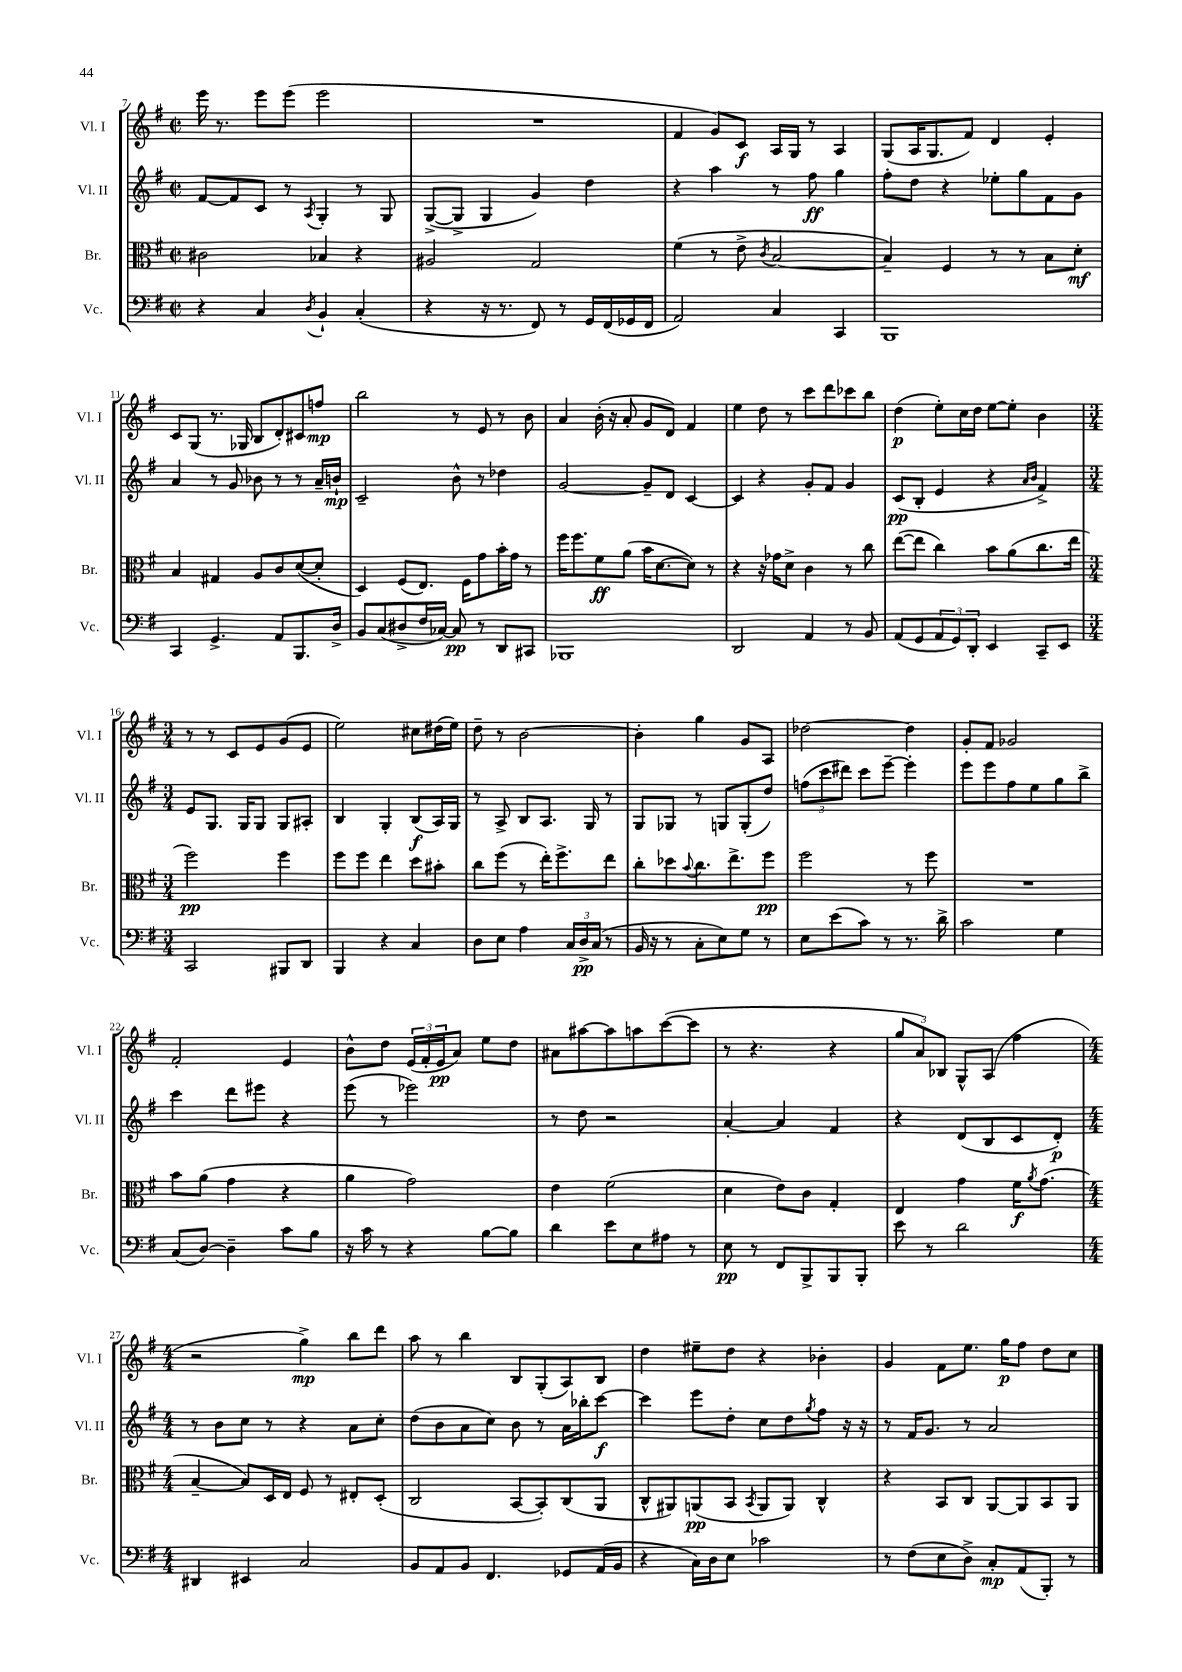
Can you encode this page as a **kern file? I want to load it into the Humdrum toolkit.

**kern	**kern	**kern	**kern
*staff4	*staff3	*staff2	*staff1
*clefF4	*clefC3	*clefG2	*clefG2
*k[f#]	*k[f#]	*k[f#]	*k[f#]
*M2/2	*M2/2	*M2/2	*M2/2
*met(c|)	*met(c|)	*met(c|)	*met(c|)
4r	2c#	[8f#	16eee
.	.	.	8.r
.	.	8f#]	.
4C	.	8c	8eee
.	.	8r	(8eee
8qD	.	8qA	.
4BB`	4B-	4G'	2eee
(4C'	4r	8r	.
.	.	8G	.
=	=	=	=
4r	2A#	([8G^	1r
.	.	8G^]	.
16r	.	4G	.
8.r	.	.	.
8FF#)	2G	4g)	.
8r	.	.	.
16GG	.	4dd	.
(16FF#	.	.	.
16GG-	.	.	.
16FF#	.	.	.
=	=	=	=
2AA)	(4f#	4r	4f#
.	8r	4aa	8g)
.	8e^	.	8c
.	8qc	.	.
4C	[2B	8r	16A
.	.	.	16G
.	.	8ff#	8r
4CC	.	4gg	4A
=	=	=	=
1BBB	4B~])	8ff#'	(8G
.	.	8dd	16A
.	.	.	8.G
.	4F#	4r	.
.	.	.	8f#)
.	8r	8ee-'	4d
.	8r	8gg	.
.	8B	8f#	4e'
.	8d'	8g	.
=	=	=	=
4CC	4B	4a	8c
.	.	.	(8G
4.GG^	4G#	8r	8.r
.	.	8g	.
.	.	.	16G-
.	8A	8b-	8B
8AA	8c	8r	8d')
8.BBB	([8d	8r	8c#
.	8d']	16a~	8ff
16D^	.	16b`	.
=	=	=	=
8BB	4D)	2c~	2bb
(8C	.	.	.
8D#^	(8F#	.	.
16F#	8.E)	.	.
[16C-)	.	.	.
8C-]	.	8b^^	8r
.	16F#	.	.
8r	8g	8r	8e
8DD	16b'	4dd-	8r
.	16g	.	.
8CC#	8r	.	8b
=	=	=	=
1BBB-	16ff#	[2g	4a
.	8.ff#	.	.
.	8f#	.	(16b'
.	.	.	16r
.	(8a	.	8a'
.	16b	8g~]	8g
.	[8.d	.	.
.	.	8d	8d)
.	8d])	[4c	4f#
.	8r	.	.
=	=	=	=
2DD	4r	4c]	4ee
.	16r	4r	8dd
.	16g-	.	.
.	8d^	.	8r
4AA	4c	8g'	8ccc
.	.	8f#	8ddd
8r	8r	4g	8ccc-
8BB	8cc	.	8bb
=	=	=	=
(8AA	([8ee	(8c	(4dd
8GG	8ee]	8B'	.
12AA	4cc)	4e	8ee')
12GG)	.	.	.
.	.	.	16cc
12DD'	.	.	.
.	.	.	16dd
4EE	8b	4r	[8ee
.	(8a	.	8ee']
.	.	16qqa	.
.	.	16qqb	.
8CC~	8.cc	4f#^)	4b
8EE	.	.	.
.	16ee	.	.
=	=	=	=
*M3/4	*M3/4	*M3/4	*M3/4
2CC	2ff#)	8e	8r
.	.	8.G	8r
.	.	.	8c
.	.	16G	.
.	.	8G	8e
8BBB#	4ff#	8G	(8g
8DD	.	8A#'	8e
=	=	=	=
4BBB	8ff#	4B	2ee)
.	8ff#	.	.
4r	4ee	4G'	.
4C	8dd	(8B	8cc#
.	8b#'	16A)	(16dd#
.	.	16G	16ee)
=	=	=	=
8D	8cc	8r	8dd~
8E	(8ff#	8A^	8r
4A	8r	8B	[2b
.	16ee')	8.A	.
.	8.ff#^	.	.
24C	.	.	.
24D^	.	.	.
.	.	16G	.
(24C	.	.	.
8r	8ee	8r	.
=	=	=	=
16BB	8cc'	8G	4b']
16r	.	.	.
8r	8dd-	8G-	.
.	8qqb	.	.
8C'	8.cc	8r	4gg
8E)	.	8G	.
.	8.ee^	.	.
8G	.	(8G'	8g
8r	8ff#	8dd)	8A
=	=	=	=
8E	2ff#	(12ff	[2dd-
.	.	12ccc	.
(8e	.	.	.
.	.	12ddd#)	.
8c)	.	8ccc	.
8r	.	[8eee~	.
8.r	8r	4eee']	4dd-]
.	8ff#	.	.
16d^	.	.	.
=	=	=	=
2c	2.r	8eee	8g'
.	.	8eee	8f#
.	.	8ff#	2g-
.	.	8ee	.
4G	.	8gg	.
.	.	8bb^	.
=	=	=	=
(8C	8b	4ccc	2f#'
[8D)	(8a	.	.
4D~]	4g	8ddd	.
.	.	8eee#	.
8c	4r	4r	4e
8B	.	.	.
=	=	=	=
16r	4a	(8eee	8b^^
16c	.	.	.
8r	.	8r	8dd
4r	2g)	2eee-)	(24e
.	.	.	24f#'
.	.	.	24e
.	.	.	8a)
[8B	.	.	8ee
8B]	.	.	8dd
=	=	=	=
4d	4e	8r	8a#
.	.	8dd	[8aa#
8e	(2f#	2r	8aa#]
8E	.	.	8aa
8A#	.	.	([8ccc
8r	.	.	8ccc]
=	=	=	=
8E	4d	[4a'	8r
8r	.	.	4.r
8FF#	8e)	4a]	.
8BBB^	8c	.	.
8BBB	4G'	4f#	4r
8BBB'	.	.	.
=	=	=	=
8e	4E	4r	12gg
.	.	.	12a)
8r	.	.	.
.	.	.	12B-
2d	4g	(8d	8G^^
.	.	8B	(8A
.	16f#	8c	4ff#
.	8qa	.	.
.	(8.g	.	.
.	.	8d')	.
=	=	=	=
*M4/4	*M4/4	*M4/4	*M4/4
4DD#	[4B~	8r	2r
.	.	8b	.
4EE#	8B])	8cc	.
.	16D	8r	.
.	16E	.	.
2C	8F#	4r	4gg^)
.	8r	.	.
.	8E#'	8a	8bb
.	(8D'	8cc'	8ddd
=	=	=	=
8BB	2C	(8dd	8aa
8AA	.	8b	8r
8BB	.	8a	4bb
4.FF#	.	8cc)	.
.	[8BB	8b	8B
.	8BB'])	8r	(8G'
8GG-	(8C	16a	8A)
.	.	16bb-'	.
(16AA	8AA	[8ccc	8B
16BB	.	.	.
=	=	=	=
4r	8C^^	4ccc]	4dd
.	8AA#)	.	.
16C)	(8AA	8eee	8ee#~
16D	.	.	.
8E	8BB	8dd'	8dd
.	8qBB	.	.
2c-	8AA	8cc	4r
.	8AA)	8dd	.
.	.	8qgg	.
.	4C^^	8ff#	4b-'
.	.	16r	.
.	.	16r	.
=	=	=	=
8r	4r	8r	4g
(8F#	.	16f#	.
.	.	8.g	.
8E	8BB	.	8f#
8D^)	8C	8r	8.ee
8C'	[8AA	2a	.
.	.	.	16gg
(8AA	8AA]	.	8ff#
8BBB')	8BB	.	8dd
8r	8AA	.	8cc
==	==	==	==
*-	*-	*-	*-
